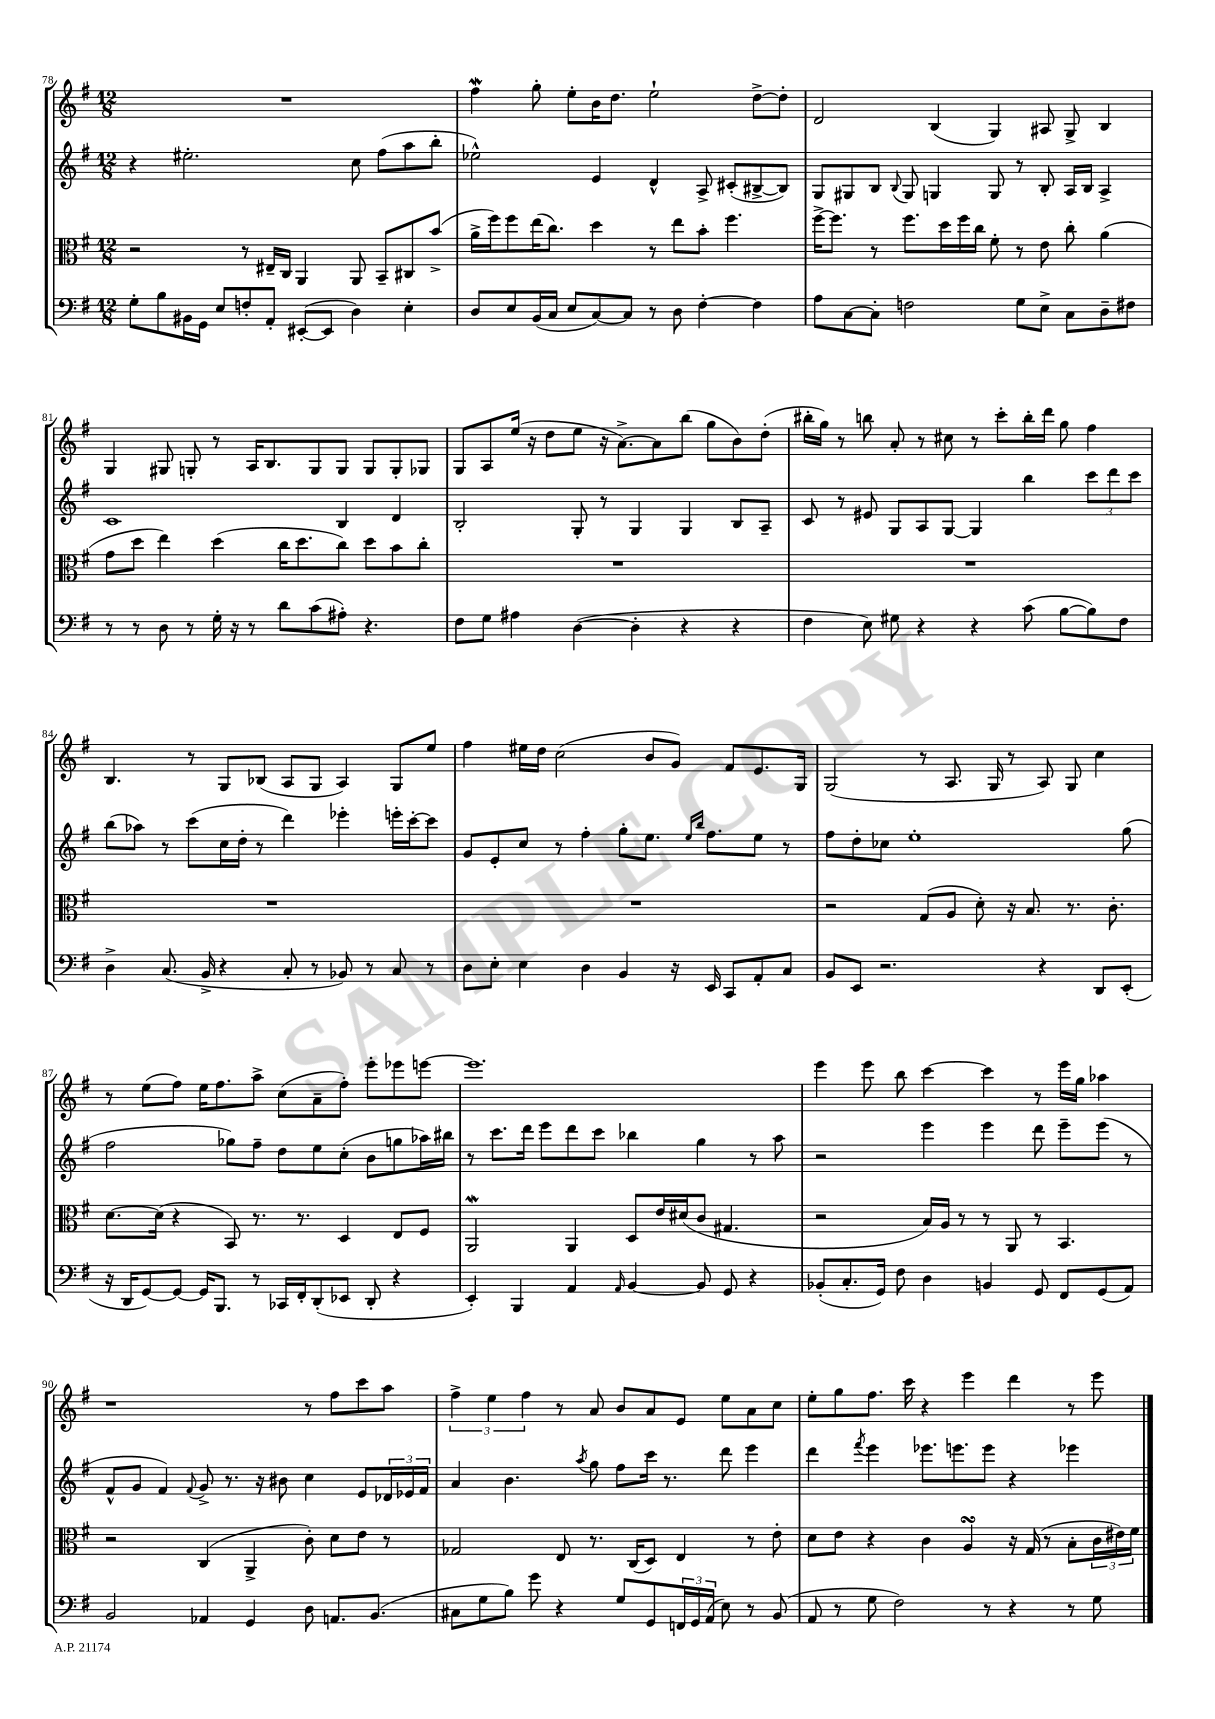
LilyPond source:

<<
\new StaffGroup <<
\new Staff = "s0" {
    \clef treble \key g \major \numericTimeSignature \time 12/8
    R1. |
    fis''4\mordent g''8-. e''8-. b'16 d''8. e''2-! d''8~-> d''8-. |
    d'2 b4( g4) ais8 g8-> b4 |
    g4 gis8 g8-. r8 a16 b8. g8 g8 g8 g8-. ges8 |
    g8 a8 e''16( r16 d''8 e''8 r16 a'8.~->) a'8 b''8( g''8 b'8) d''8-.( |
    bis''16-. g''16) r8 b''8 a'8-. r8 cis''8 r8 c'''8-. b''16-. d'''16 g''8 fis''4 |
    b4. r8 g8 bes8( a8 g8 a4) g8 e''8 |
    fis''4 eis''16 d''16 c''2( b'8 g'8) fis'8 e'8. g16 |
    g2( r8 a8. g16 r8 a8) g8 c''4 |
    r8 e''8( fis''8) e''16 fis''8. a''8-> c''8( a'8-- fis''8-.) e'''8-. ees'''8 e'''8~ |
    e'''1. |
    e'''4 e'''8 b''8 c'''4~ c'''4 r8 e'''16 g''16 aes''4 |
    r1 r8 fis''8 c'''8 a''8 |
    \tuplet 3/2 { fis''4-> e''4 fis''4 } r8 a'8 b'8 a'8 e'8 e''8 a'8 c''8 |
    e''8-. g''8 fis''8. c'''16 r4 e'''4 d'''4 r8 e'''8 \bar "|." |
}
\new Staff = "s1" {
    \clef treble \key g \major \numericTimeSignature \time 12/8
    r4 eis''2.-. c''8 fis''8( a''8 b''8-. |
    ees''2-^) e'4 d'4-^ a8-> cis'8-.( bis8~-> bis8) |
    g8 gis8 b8 \appoggiatura { b8 } gis8 g4 g8 r8 b8-. a16 b16 a4-> |
    c'1 b4 d'4 |
    b2-. g8-. r8 g4 g4 b8 a8-- |
    c'8 r8 eis'8 g8 a8 g8~ g4 b''4 \tuplet 3/2 { c'''8 d'''8 c'''8 } |
    b''8( aes''8) r8 c'''8( c''16 d''16-. r8 d'''4) ees'''4-. e'''16-. c'''16~-. c'''8 |
    g'8 e'8-. c''8 r8 fis''4-. g''8-. e''8. \grace { e''16 b''16 } fis''8. e''8 r8 |
    fis''8 d''8-. ces''8 e''1-. g''8( |
    fis''2 ges''8) fis''8-- d''8 e''8 c''8-.( b'8 g''8 aes''16) bis''16 |
    r8 c'''8. d'''16 e'''8 d'''8 c'''8 bes''4 g''4 r8 a''8 |
    r2 e'''4 e'''4 d'''8 e'''8-- e'''8( r8 |
    fis'8-^ g'8 fis'4) \appoggiatura { fis'8 } g'8-> r8. r16 bis'8 c''4 e'8 \tuplet 3/2 { des'16 ees'16 fis'16 } |
    a'4 b'4. \acciaccatura { a''8 } g''8 fis''8 c'''16 r8. d'''8 e'''4 |
    d'''4 \acciaccatura { fis'''8 } e'''4 ees'''8. e'''8. e'''8 r4 ees'''4 \bar "|." |
}
\new Staff = "s2" {
    \clef alto \key g \major \numericTimeSignature \time 12/8
    r2 r8 eis16-- c16 a,4 a,8 b,8-- cis8 b'8->( |
    a'16-> fis''16) fis''8 e''16( c''8.) d''4 r8 e''8 b'8-. fis''4. |
    fis''16~-> fis''8. r8 fis''8. d''16 fis''16 c''16 fis'8-. r8 e'8 c''8-. a'4( |
    g'8 d''8 e''4) d''4( c''16 d''8. c''8) d''8 b'8 c''8-. |
    R1. |
    R1. |
    R1. |
    R1. |
    r2 g8( a8 d'8-.) r16 b8. r8. c'8.-. |
    d'8.~ d'16( r4 b,8) r8. r8. d4 e8 fis8 |
    a,2\mordent a,4 d8 e'16 dis'16( c'8 gis4. |
    r2 b16) a16 r8 r8 a,8 r8 b,4. |
    r2 c4( a,4-> c'8-.) d'8 e'8 r8 |
    ges2 e8 r8. c16( d8) e4 r8 e'8-. |
    d'8 e'8 r4 c'4 a4\turn r16 g16( r8 b8-. \tuplet 3/2 { c'16 eis'16) fis'16 } \bar "|." |
}
\new Staff = "s3" {
    \clef bass \key g \major \numericTimeSignature \time 12/8
    g8-. b8 bis,16 g,16 e8 f8-. a,8-. eis,8~-.( eis,8 d4) e4-. |
    d8 e8 b,16( c16 e8 c8~) c8 r8 d8 fis4~-. fis4 |
    a8 c8~ c8-. f2 g8 e8-> c8 d8-- fis8 |
    r8 r8 d8 r8 g16-. r16 r8 d'8 c'8( ais8-.) r4. |
    fis8 g8 ais4 d4~( d4-. r4 r4 |
    fis4 e8) gis8 r4 r4 c'8( b8~ b8) fis8 |
    d4-> c8.( b,16-> r4 c8-. r8 bes,8) r8 c8 r8 |
    d8 e8-. e4 d4 b,4 r16 e,16 c,8 a,8-. c8 |
    b,8 e,8 r2. r4 d,8 e,8-.( |
    r16 d,16 g,8~) g,8~ g,16 b,,8. r8 ces,16 fis,16-. d,8-.( ees,8 d,8-. r4 |
    e,4-.) b,,4 a,4 \grace { a,16 } b,4~ b,8 g,8 r4 |
    bes,8-.( c8.-. g,16) fis8 d4 b,4 g,8 fis,8 g,8( a,8) |
    b,2 aes,4 g,4 d8 a,8. b,8.( |
    cis8 g8 b8) g'8 r4 g8 g,8 \tuplet 3/2 { f,16 g,16 a,16( } e8) r8 b,8( |
    a,8 r8 g8 fis2) r8 r4 r8 g8 \bar "|." |
}
>>
>>
\layout { \context { \Score currentBarNumber = #78 } }
